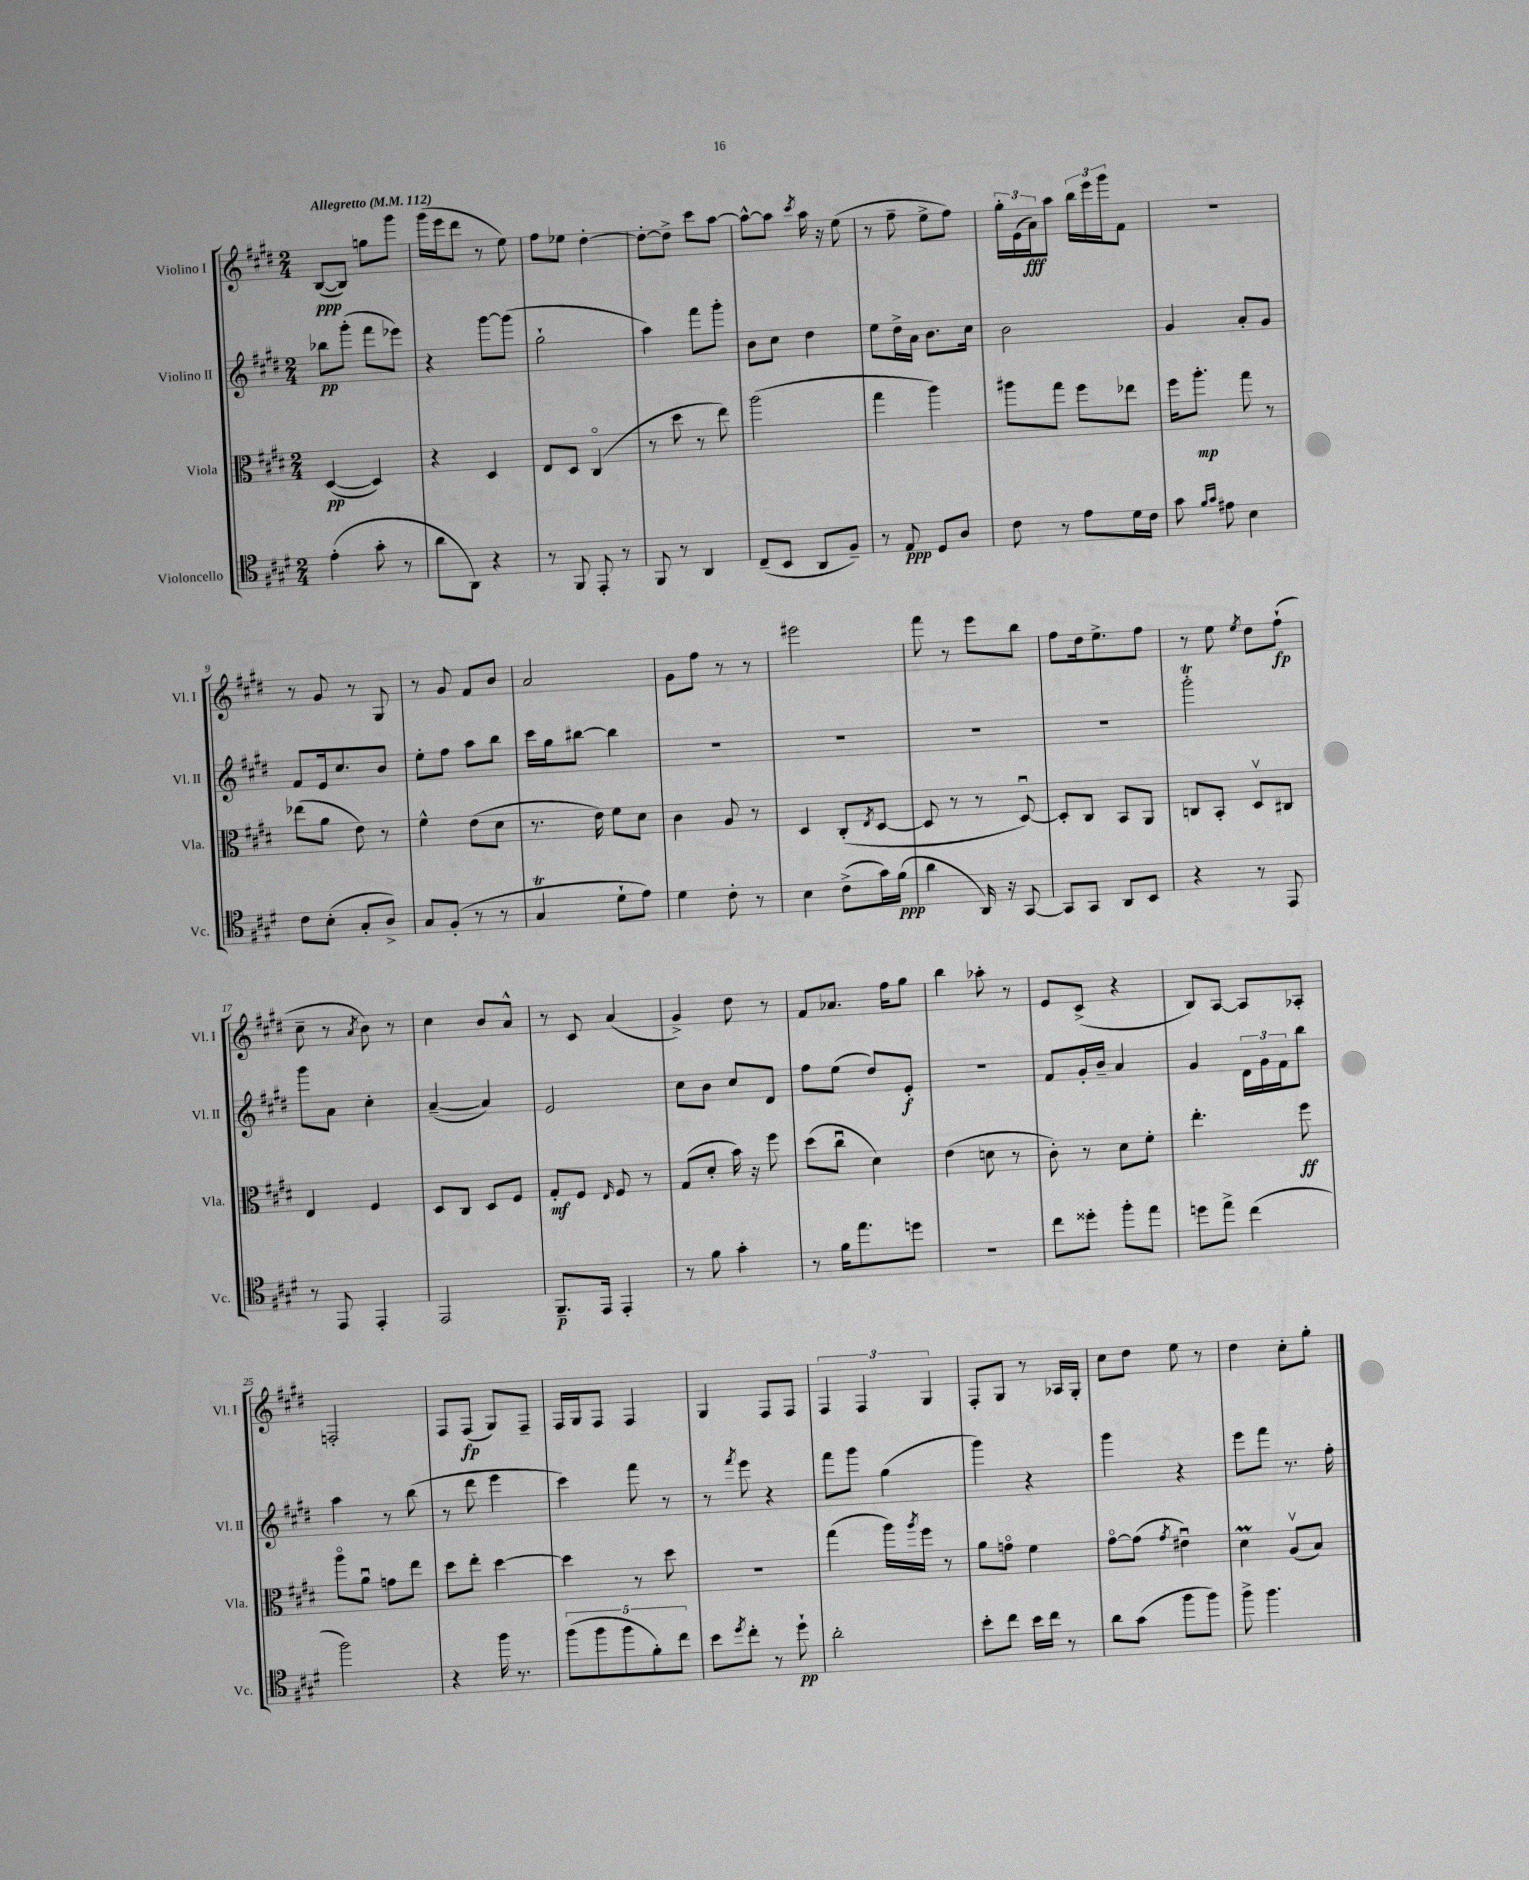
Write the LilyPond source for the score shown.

<<
\new StaffGroup <<
\new Staff = "s0" \with { instrumentName = "Violino I" shortInstrumentName = "Vl. I" } {
    \clef treble \key e \major \numericTimeSignature \time 2/4 \tempo "Allegretto" 4 = 112
    b8~\ppp( b8) g''8 gis'''8 |
    gis'''16( e'''16 dis'''8 r8 e''8) |
    fis''8 ees''8 dis''4~-. |
    dis''8~-. dis''8-> cis'''8 a''8~ |
    a''8~-^ a''8 \acciaccatura { cis'''8 } a''16 r16 e''8( |
    r8 fis''8-- e''8-> fis''8) |
    \tuplet 3/2 { gis''16-. e'16( a'16\fff) } a''8 \tuplet 3/2 { b''16 e'''16 gis'''16 } fis'8 |
    R2 |
    r8 gis'8 r8 gis8 |
    r8 gis'8 fis'8 b'8 |
    a'2 |
    gis'8 fis''8 r8 r8 |
    eis'''2 |
    fis'''8 r8 e'''8 b''8 |
    fis''8 dis''16 e''8.-> fis''8 |
    r8 e''8 \acciaccatura { e''8 } dis''8 fis''8-!\fp( |
    cis''8-- r8 \acciaccatura { a'8 } b'8) r8 |
    cis''4 b'8 a'8-^ |
    r8 cis'8 a'4( |
    gis'4->) dis''8 r8 |
    fis'8 aes'8. fis''16 gis''8 |
    b''4 aes''8-. r8 |
    e'8 cis'8->( r4 |
    b8) a8~ a8 aes8-. |
    f2-. |
    fis8 fis8\fp( gis8) fis8-- |
    fis16 gis16 fis8 fis4 |
    gis4 fis8 fis8 |
    \tuplet 3/2 { fis4 fis4 gis4 } |
    fis8-. gis8 r8 aes16 gis16-. |
    cis''8 dis''8 e''8 r8 |
    dis''4 cis''8-. gis''8-. \bar "|." |
}
\new Staff = "s1" \with { instrumentName = "Violino II" shortInstrumentName = "Vl. II" } {
    \clef treble \key e \major \numericTimeSignature \time 2/4
    bes''8\pp gis'''8-.( fis'''8 ees'''8) |
    r4 gis'''8~ gis'''8( |
    gis''2-! |
    a''4) fis'''8 gis'''8-. |
    b'8 cis''8 dis''4 |
    e''8 dis''16-> a'16 b'8. cis''16 |
    b'2 |
    gis'4 a'8-. gis'8 |
    fis'8 e'16 cis''8. b'8 |
    e''8-. fis''8 a''8 b''8 |
    cis'''16 gis''16 bis''8~ bis''4 |
    R2 |
    R2 |
    R2 |
    R2 |
    gis'''2-.\trill |
    gis'''8 a'8 cis''4-. |
    a'4~--( a'4) |
    e'2 |
    cis''8 b'8 cis''8 dis'8 |
    fis''8 e''8( dis''8) e'8-.\f |
    R2 |
    fis'8 gis'16-. b'16-- a'4 |
    gis'4 \tuplet 3/2 { dis'16 gis'16 fis'16 } b''8 |
    a''4 r8 b''8( |
    r8 dis'''8 e'''4 |
    cis'''4) fis'''8 r8 |
    r8 \acciaccatura { fis'''8 } e'''8 r4 |
    fis'''8 gis'''8 gis''4( |
    gis'''4) r4 |
    gis'''4 r4 |
    e'''8 fis'''8 r8. fis''16-. \bar "|." |
}
\new Staff = "s2" \with { instrumentName = "Viola" shortInstrumentName = "Vla." } {
    \clef alto \key e \major \numericTimeSignature \time 2/4
    dis4~\pp( dis4) |
    r4 dis4 |
    e8 dis8 cis4\flageolet( |
    r8 dis''8 r8 e''8) |
    a''2( |
    gis''4 a''4) |
    ais''8 gis''8 fis''8 ees''8 |
    fis''16 a''8.-.\mp gis''8 r8 |
    ees''8( a'8 e'8) r8 |
    fis'4-^ e'8( dis'8 |
    r8. e'16) fis'8 dis'8 |
    cis'4 a8 r8 |
    dis4 cis8-.( \acciaccatura { e8 } dis8~ |
    dis8 r8 r8 dis8~\downbow) |
    dis8-. cis8 b,8 a,8 |
    c8 b,8-. dis8\upbow cis8 |
    e4 fis4 |
    dis8 cis8 dis8 fis8 |
    gis8-.\mf fis8 \grace { e16 } fis8 r8 |
    gis8( dis'8-. b'16) r16 fis''8 |
    dis''8( cis''8\downbow dis'4) |
    e'4( d'8 r8 |
    cis'8-.) r8 dis'8 fis'8-. |
    e''4.-. fis''8\ff |
    a''8\flageolet a'8\downbow g'8 e''8 |
    dis''8 e''8-. dis''4~ |
    dis''4 r8 dis''8 |
    R2 |
    gis''4( a''16) \acciaccatura { a''8 } fis''16 r8 |
    a'8 g'8\flageolet fis'4 |
    gis'8~\flageolet gis'8( \acciaccatura { gis'8 } eis'4\downbow) |
    dis'4\prall a8\upbow( b8) \bar "|." |
}
\new Staff = "s3" \with { instrumentName = "Violoncello" shortInstrumentName = "Vc." } {
    \clef tenor \key e \major \numericTimeSignature \time 2/4
    e'4-.( gis'8-. r8 |
    a'8 a,8) r4 |
    r8 fis,8 e,8-. r8 |
    fis,8 r8 a,4 |
    cis8--( b,8 a,8 fis8--) |
    r8 e8\ppp dis8 a8 |
    cis'8 r8 e'8 dis'16 cis'16 |
    gis'8 \grace { fis'16 gis'16 } eis'8 b4 |
    cis'8 b8-.( gis8-. a8->) |
    gis8 fis8-.( r8 r8 |
    gis4\trill dis'8-! e'8) |
    dis'4 cis'8-. r8 |
    b4 cis'8->( gis'16) fis'16\ppp( |
    a'4 a,16) r16 gis,8~ |
    gis,8 gis,8 a,8 b,8 |
    r4 r8 e,8 |
    r8 e,8 e,4-. |
    e,2 |
    fis,8.--\p e,16 e,4-. |
    r8 fis'8 gis'4-. |
    r8 fis'16 e''8. d''8 |
    r2 |
    cis''8 disis''8-. fis''8-. e''8 |
    d''8 e''8-> cis''4( |
    fis''2) |
    r4 fis''16 r8. |
    \tuplet 5/4 { fis''8( fis''8 fis''8 fis'8-.) cis''8 } |
    b'8 \acciaccatura { dis''8 } cis''8-. r8 dis''8-!\pp |
    a'2-. |
    b'8-. cis''8 b'16 cis''16 r8 |
    a'8 gis'8( fis''8 fis''8) |
    fis''8-> fis''4. \bar "|." |
}
>>
>>
